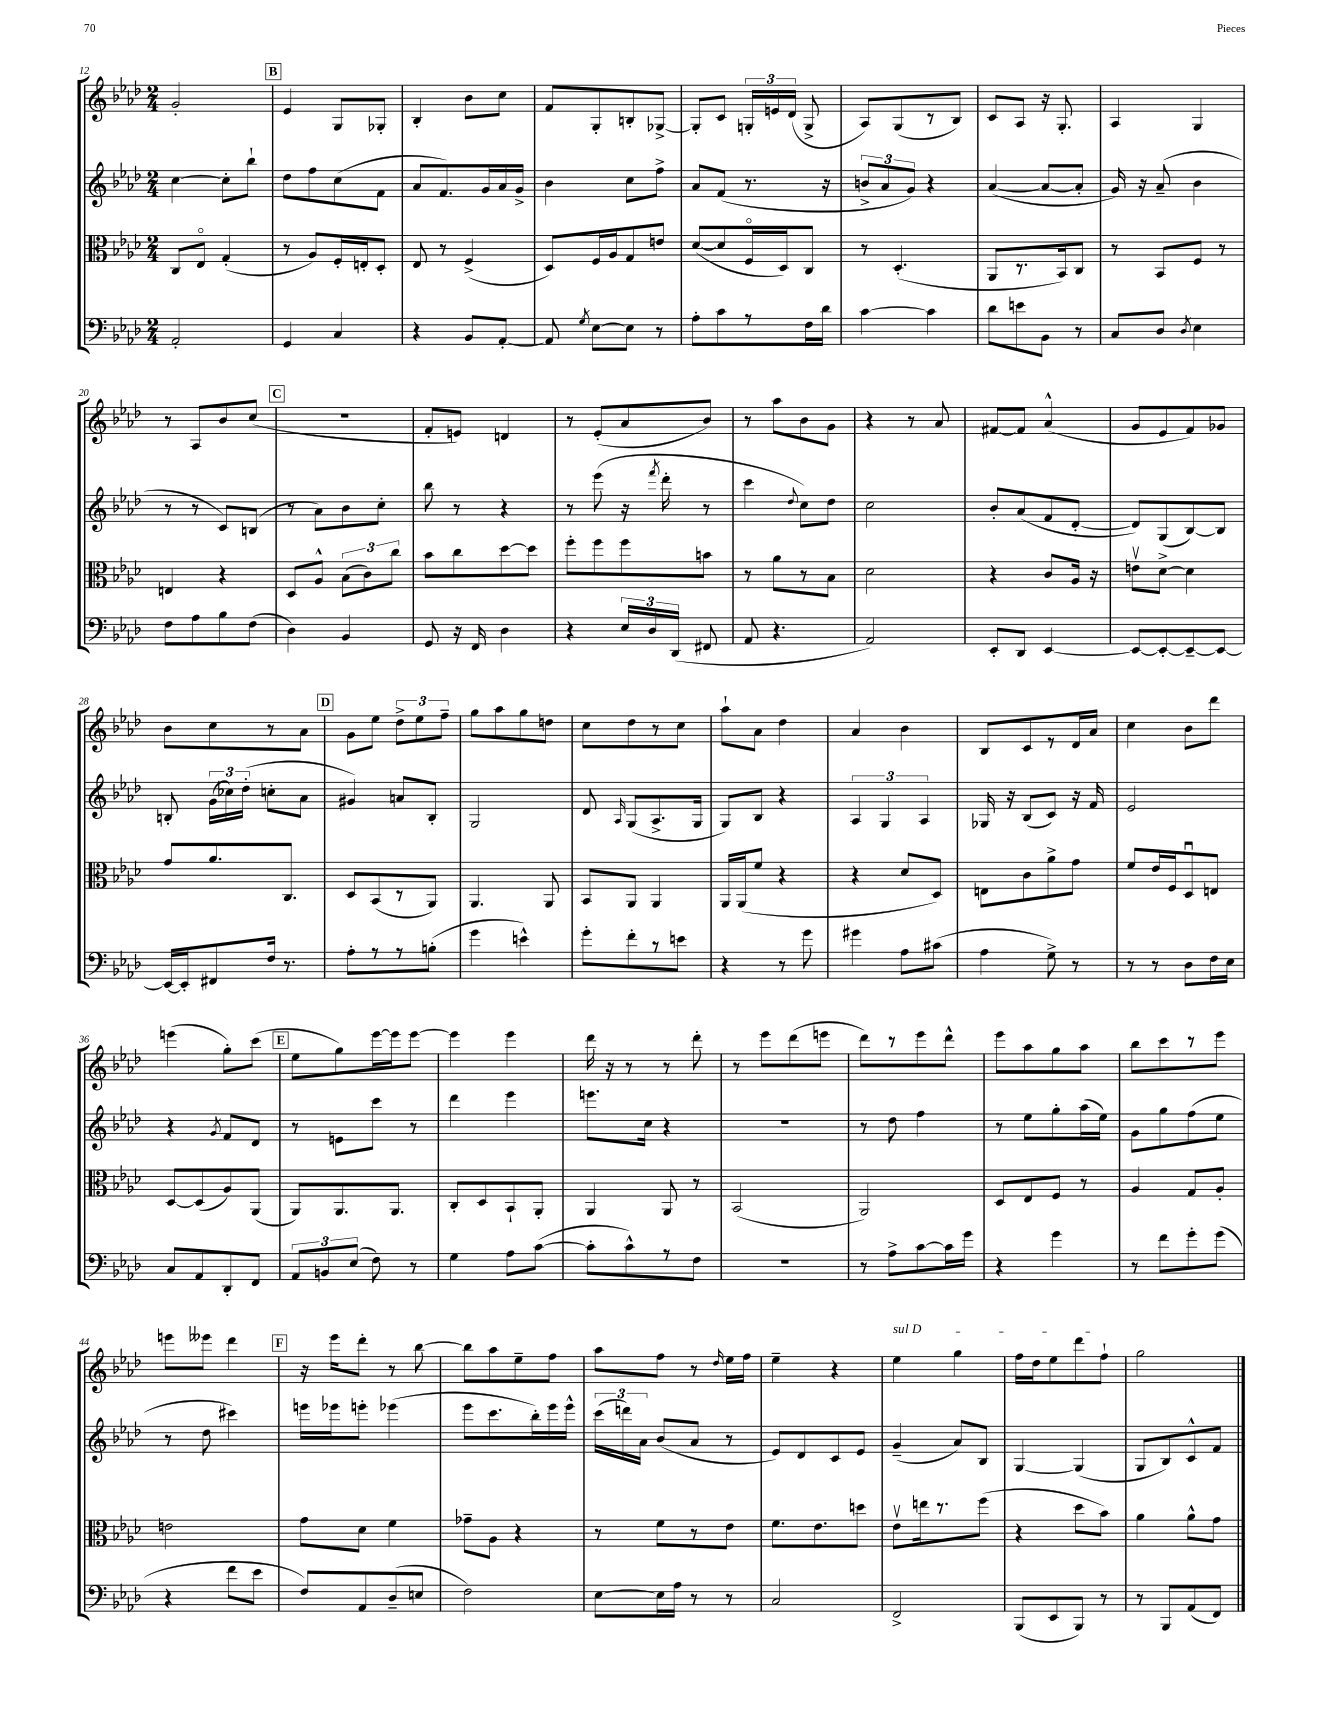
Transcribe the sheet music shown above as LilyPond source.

<<
\new StaffGroup <<
\new Staff = "s0" {
    \clef treble \key aes \major \numericTimeSignature \time 2/4
    \autoBeamOff g'2-. |
    \mark \markup { \box "B" } ees'4 g8[ ges8]-. |
    bes4-. bes'8[ c''8] |
    f'8[ g8-. b8-. ges8]~-> |
    ges8[-. c'8] \tuplet 3/2 { g16[-. e'16 des'16]( } g8-> |
    aes8[) g8( r8 bes8]) |
    c'8[ aes8] r16 g8.-. |
    aes4 g4 |
    r8 aes8[ bes'8 c''8]( |
    \mark \markup { \box "C" } r2 |
    f'8[-. e'8]) d'4 |
    r8 ees'8[-.( aes'8 bes'8]) |
    r8 aes''8[ bes'8 g'8] |
    r4 r8 aes'8 |
    fis'8[~ fis'8] aes'4-^( |
    g'8[ ees'8 f'8) ges'8] |
    bes'8[ c''8 r8 aes'8] |
    \mark \markup { \box "D" } g'8[ ees''8] \tuplet 3/2 { des''8[-> ees''8 f''8]-- } |
    g''8[ aes''8 g''8 d''8] |
    c''8[ des''8 r8 c''8] |
    aes''8[-! aes'8] des''4 |
    aes'4 bes'4 |
    bes8[ c'8 r8 des'16 aes'16] |
    c''4 bes'8[ des'''8] |
    e'''4( g''8[-.) c'''8]( |
    \mark \markup { \box "E" } ees''8[ g''8) ees'''16~ ees'''16 ees'''8]~ |
    ees'''4 ees'''4 |
    des'''16 r16 r8 r8 des'''8-. |
    r8 ees'''8[ des'''8( e'''8] |
    des'''8[) r8 ees'''8 des'''8]-^ |
    ees'''8[ aes''8 g''8 aes''8] |
    bes''8[ c'''8 r8 ees'''8] |
    e'''8[ eeses'''8] des'''4 |
    \mark \markup { \box "F" } r16 ees'''16[ des'''8]-. r8 bes''8~ |
    bes''8[ aes''8 ees''8-- f''8] |
    aes''8[ f''8] r8 \grace { des''16 } ees''16[ f''16] |
    ees''4-- r4 |
    \once \override TextSpanner.bound-details.left.text = \markup { \italic "sul D" } ees''4\startTextSpan g''4 |
    f''16[ des''16 ees''8 des'''8 f''8]-!\stopTextSpan |
    g''2 \bar "|." |
}
\new Staff = "s1" {
    \clef treble \key aes \major \numericTimeSignature \time 2/4
    \autoBeamOff c''4~ c''8[-. bes''8]-! |
    \mark \markup { \box "B" } des''8[ f''8 c''8( f'8] |
    aes'8[ f'8.) g'16 aes'16 g'16]-> |
    bes'4 c''8[ f''8]-> |
    aes'8[ f'8]( r8. r16 |
    \tuplet 3/2 { b'8[-> aes'8 g'8]) } r4 |
    aes'4~( aes'8[~ aes'8]-. |
    g'16) r16 aes'8--( bes'4 |
    r8 r8 c'8[) b8]( |
    \mark \markup { \box "C" } r8 aes'8[) bes'8 c''8]-. |
    bes''8 r8 r4 |
    r8 ees'''8( r16 \acciaccatura { f'''8 } des'''16-. r8 |
    c'''4 \appoggiatura { des''8 } c''8[) des''8] |
    c''2 |
    bes'8[-. aes'8( f'8 des'8]~-. |
    des'8[) g8( bes8~) bes8] |
    b8-. \tuplet 3/2 { g'16[( ces''16) des''16]-.( } c''8[-. aes'8] |
    \mark \markup { \box "D" } gis'4) a'8[ bes8]-. |
    g2 |
    des'8 \grace { aes16 } g8[( aes8.-> g16] |
    g8[) bes8] r4 |
    \tuplet 3/2 { aes4 g4 aes4 } |
    ges16 r16 bes8[( c'8]) r16 f'16 |
    ees'2 |
    r4 \acciaccatura { g'8 } f'8[ des'8] |
    \mark \markup { \box "E" } r8 e'8[ c'''8] r8 |
    des'''4 ees'''4 |
    e'''8.[ c''16] r4 |
    r2 |
    r8 des''8 f''4 |
    r8 ees''8[ g''8-. aes''16( ees''16]) |
    g'8[ g''8 f''8( ees''8] |
    r8 des''8 cis'''4) |
    \mark \markup { \box "F" } e'''16[ ees'''16 e'''8]-. ees'''4( |
    ees'''8[ c'''8. bes''16-.) ees'''16 ees'''16]-^ |
    \tuplet 3/2 { c'''16[( d'''16) aes'16] } bes'8[( aes'8] r8 |
    ees'8[) des'8 c'8 ees'8] |
    g'4--( aes'8[) bes8] |
    g4~ g4( |
    g8[ bes8) c'8-^ f'8] \bar "|." |
}
\new Staff = "s2" {
    \clef alto \key aes \major \numericTimeSignature \time 2/4
    \autoBeamOff c8[ ees8]\flageolet g4-.( |
    \mark \markup { \box "B" } r8 aes8[) f16-. e16-. des8]-. |
    ees8 r8 f4->( |
    des8[) f16 aes16 g8 e'8] |
    des'8[~( des'8 f16\flageolet des16) c8] |
    r8 des4.-.( |
    aes,8[ r8. bes,16) c8] |
    r8 bes,8[ f8] r8 |
    e4 r4 |
    \mark \markup { \box "C" } des8[ aes8]-^ \tuplet 3/2 { bes8[( c'8) c''8] } |
    bes'8[ c''8 des''8~ des''8] |
    f''8[-. f''8 f''8 b'8] |
    r8 aes'8[ r8 bes8] |
    des'2 |
    r4 c'8[ aes16] r16 |
    e'8[\upbow des'8]~-> des'4 |
    g'8[ aes'8. c8.] |
    \mark \markup { \box "D" } des8[ bes,8( r8 aes,8]) |
    aes,4. aes,8 |
    bes,8[ aes,8] aes,4 |
    aes,16[ aes,16( f'8] r4 |
    r4 des'8[ des8]) |
    e8[ c'8 aes'8-> g'8] |
    f'8[ ees'16 f16 des8\downbow e8] |
    des8[~ des8( aes8) aes,8]( |
    \mark \markup { \box "E" } aes,8[) aes,8. aes,8.] |
    c8[-. des8 bes,8-! aes,8]-. |
    aes,4 aes,8 r8 |
    bes,2( |
    aes,2) |
    des8[ ees8 f8] r8 |
    aes4 g8[ aes8]-. |
    e'2 |
    \mark \markup { \box "F" } g'8[ des'8] f'4 |
    ges'8[-- aes8] r4 |
    r8 f'8[ r8 ees'8] |
    f'8.[ ees'8. d''8] |
    ees'8[\upbow e''16 r8. f''8]( |
    r4 des''8[ bes'8]) |
    aes'4 aes'8[-^ g'8] \bar "|." |
}
\new Staff = "s3" {
    \clef bass \key aes \major \numericTimeSignature \time 2/4
    \autoBeamOff aes,2-. |
    \mark \markup { \box "B" } g,4 c4 |
    r4 bes,8[ aes,8]~-. |
    aes,8 \acciaccatura { g8 } ees8[~ ees8] r8 |
    aes8[-. c'8 r8 f16 des'16] |
    c'4~ c'4 |
    des'8[ e'8 bes,8] r8 |
    c8[ des8] \acciaccatura { des8 } ees4 |
    f8[ aes8 bes8 f8]( |
    \mark \markup { \box "C" } des4) bes,4 |
    g,8 r16 f,16 des4 |
    r4 \tuplet 3/2 { ees16[ des16 des,16]( } fis,8 |
    aes,8 r4. |
    aes,2) |
    ees,8[-. des,8] ees,4~ |
    ees,8[~ ees,8~-. ees,8~-- ees,8]~ |
    ees,16[~ ees,16-. fis,8 f16] r8. |
    \mark \markup { \box "D" } aes8[-. r8 r8 b8]-.( |
    g'4 e'4-^) |
    g'8[-. f'8-. r8 e'8] |
    r4 r8 g'8 |
    gis'4 aes8[ cis'8]( |
    aes4 g8->) r8 |
    r8 r8 des8[ f16 ees16] |
    c8[ aes,8 des,8-. f,8] |
    \mark \markup { \box "E" } \tuplet 3/2 { aes,8[ b,8 ees8]( } f8) r8 |
    g4 aes8[ c'8]~( |
    c'8[-. c'8-^) r8 f8] |
    r2 |
    r8 aes8[-> c'8~ c'16 g'16] |
    r4 g'4 |
    r8 f'8[ g'8-. g'8]( |
    r4 f'8[ ees'8] |
    \mark \markup { \box "F" } f8[) aes,8 des8--( e8] |
    f2) |
    ees8[~ ees16 aes16] r8 r8 |
    c2 |
    f,2-> |
    bes,,8[( ees,8 bes,,8]) r8 |
    r8 bes,,8[ aes,8( f,8]) \bar "|." |
}
>>
>>
\layout { \context { \Score currentBarNumber = #12 } }
